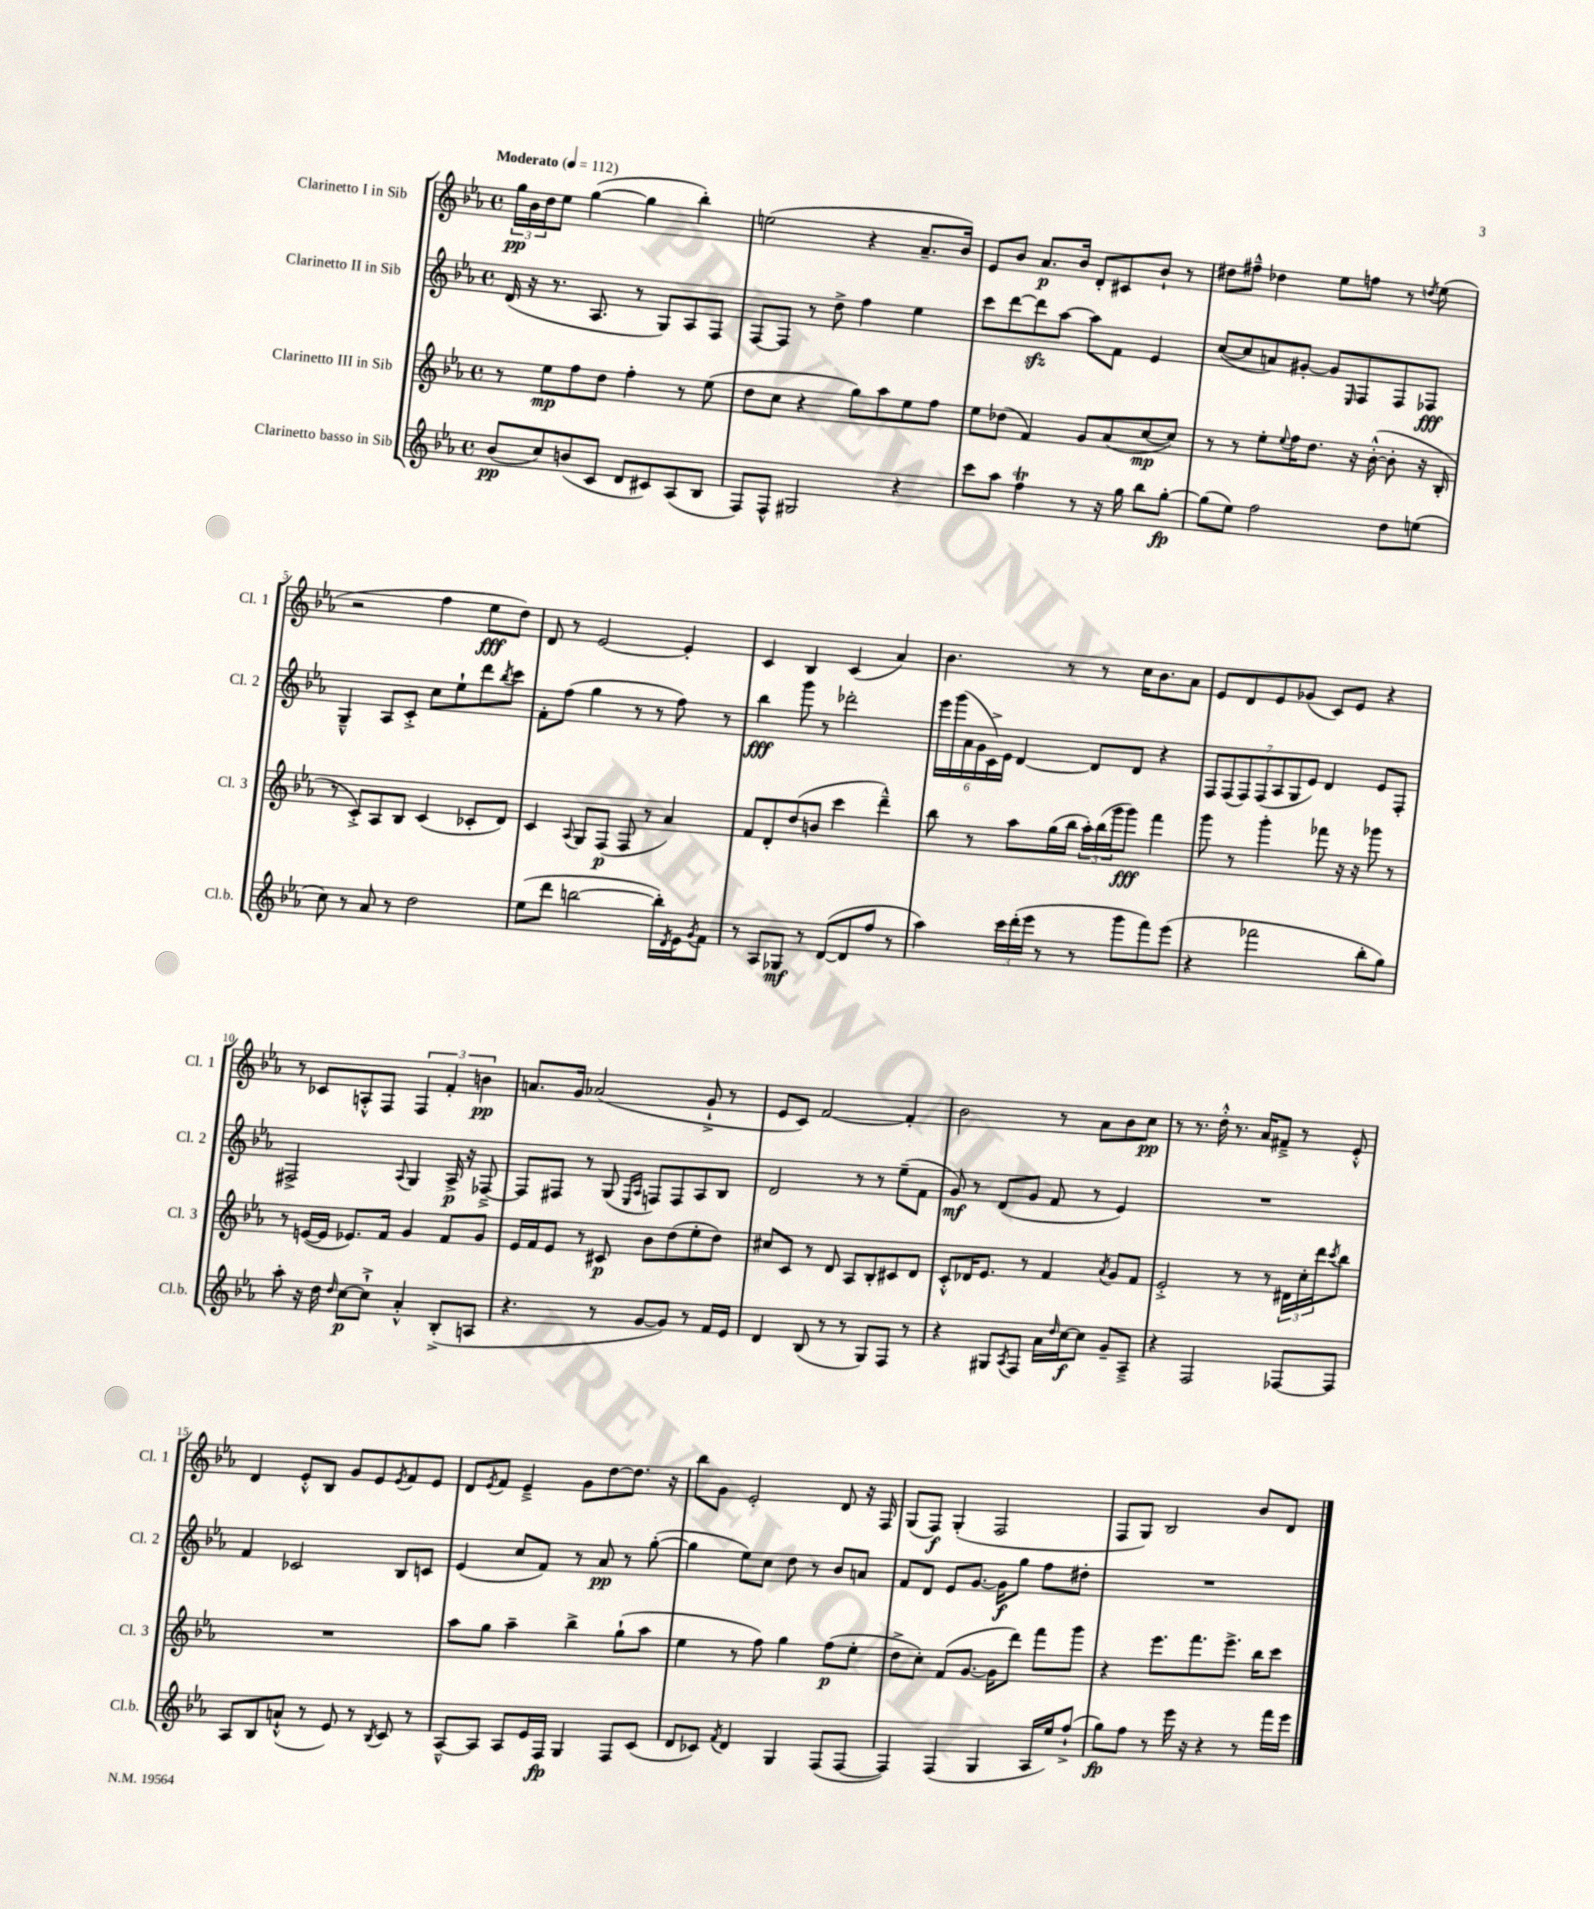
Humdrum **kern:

**kern	**kern	**kern	**kern
*staff4	*staff3	*staff2	*staff1
*clefG2	*clefG2	*clefG2	*clefG2
*k[b-e-a-]	*k[b-e-a-]	*k[b-e-a-]	*k[b-e-a-]
*M4/4	*M4/4	*M4/4	*M4/4
*met(c)	*met(c)	*met(c)	*met(c)
*MM112	*MM112	*MM112	*MM112
(8b-/L	8r	(16d/	24gg\LL
.	.	.	24b-\
.	.	16r	.
.	.	.	24dd\J
8cc/)	8ee-\L	8.r	8ee-\J
(8b/	8ff\	.	([4gg\
.	.	8.A-/	.
8c/J	8dd\J	.	.
8d/L	4ff'\	8r	4gg\]
8c#/)	.	8G/L)	.
(8A-/	8r	8A-/	4bb-'\)
8B-/J	(8ee-\	8F/J	.
=	=	=	=
8F/L)	8dd\L	[8F/L	(2ee\
8F^^/J	8cc\J	8F/]J	.
2G#/	4r	8r	.
.	.	8dd^\	.
.	8gg\L)	4ff\	4r
.	8aa-\	.	.
4r	8ee-\	4ee-\	8.a-~/L
.	8ff\J	.	.
.	.	.	16b-/Jk)
=	=	=	=
8ccc\L	8ee-\L	8ccc\L	8e-/L
8aa-\J	(8dd-\J	[8ddd\	8b-/J
4ff\	4f/)	8ddd\]	8.a-/L
.	.	[8aa-\J	.
.	.	.	16b-/Jk
8r	8g/L	8aa-\]L	8d'/L
16r	(8a-/	8f\J	8c#/
16gg\	.	.	.
8bb-\L	[8cc/	4e-/	8b-`/J
[8gg'\J	8cc/]J)	.	8r
=	=	=	=
(8gg\]L	8r	([8cc/L	8dd#\L
8ee-\J)	8r	8cc/]	8ff#~^^\J
2ff\	8ee-'\L	8a/)	4dd-\
.	8qqee-/	.	.
.	16ff\K	[8g#'/J	.
.	8.dd\J	.	.
.	.	8g#/]L	8ee-\L
.	.	16qqE-/	.
.	16r	8F/	8ff\J
.	([16b-'^^\	.	.
8dd\L	8b-'\]	8F/	8r
.	.	.	8qdd/
(8ee\J	16r	8F-/J	(8ee-\
.	16B-'/	.	.
=	=	=	=
8cc\)	8r	4G~^^/	2r
8r	8c'^/L)	.	.
8a-/	8A-/	8A-/L	.
8r	8B-/J	8c'^/J	.
2dd\	(4c/	8cc\L	4ff\
.	.	8ee-`\	.
.	8c-'/L	8ddd\	8ee-\L
.	.	8qbb-/	.
.	8d/J)	8ccc\J	8dd\J)
=	=	=	=
(8ee-\L	4c/	8f'\L	8d/
8ddd\J	.	(8ff\J	8r
.	8qqA-/	.	.
[2bb\	8G/L	4gg\	[2e-/
.	(8F/J	.	.
.	8F/	8r	.
.	8r	8r	.
16bb'\]LL)	4a-/)	8ff\)	4e-'/]
8qd/	.	.	.
16e-\J	.	.	.
8qg/	.	.	.
8f\J	.	8r	.
=	=	=	=
8r	8f/L	4bb-\	4c/
8A-/L	8d'/	.	.
8G-/J	(8dd/	8ggg\	4B-/
8r	8b/J	8r	.
([8d/L	4ccc\	2ddd-'\	(4c/
8d/]	.	.	.
8ff/J	4ddd~^^\)	.	4a-/)
8r	.	.	.
=	=	=	=
4aa-\)	8bb-\	24eee-\LL	4.b-\
.	.	(24ggg\	.
.	.	24a-\	.
.	8r	24g\	.
.	.	24c^\)	.
.	.	24e-\JJ	.
24ccc\LL	8aa-\L	[4d/	.
(24ddd'\	.	.	.
24eee-\JJ	.	.	.
8r	(16gg\L	.	8r
.	16bb-\JJ	.	.
8r	24aa-'\LL)	8d/]L	8r
.	(24bb-\	.	.
.	24ggg\J	.	.
8ggg\L	8ggg\J)	8d/J	16cc\LK
.	.	.	8.b-\
8fff\)	4fff\	4r	.
(8eee-\J	.	.	8a-\J
=	=	=	=
4r	8ggg\	14F/L	8e-/L
.	.	(14F/	.
.	8r	.	8d/
.	.	14F/)	.
.	.	(14F/	.
2fff-\	4ggg'\	.	8e-/
.	.	14A-/	.
.	.	14G/	.
.	.	.	(8g-/J
.	.	14e-/J)	.
.	8fff-\	4d/	8c/L)
.	16r	.	8e-/J
.	16r	.	.
8bb-'\L	8ggg-\	8e-/L	4r
8gg\J)	8r	8F'/J	.
=	=	=	=
8aa-'\	8r	2F#^/	8r
16r	([16e/LL	.	8c-/L
16dd\	16e/]JJ	.	.
16qqdd/	.	.	.
[8cc\L	8.e-/L)	.	8A'^^/
8cc`^\]J	.	.	8F/J
.	16f/Jk	.	.
.	.	8qqA-/	.
4a-'^^/	4g/	4G/	6F/
.	.	.	6f'/
(8B-'^/L	8f/L	16A-^/	.
.	.	16r	.
.	.	.	6b\
8A/J	8g/J	[8F-~^/	.
=	=	=	=
4.r	16e-/LL	8F-/]L	8.a/L
.	16f/J	.	.
.	8e-/J	8F#/J	.
.	.	.	16g/Jk
.	8r	8r	(2a-/
8r	8c#/	(8G/	.
.	.	16qqE-/LL	.
.	.	16qqA-/JJ	.
[8g/L	8b-\L	8F/L)	.
8g/]J)	(8dd\	8F/	.
8r	8ee-'\	8A-/	8g`^/
16f/LL	8dd\J)	8B-/J	8r
16e-/JJ	.	.	.
=	=	=	=
4d/	8cc#/L	2d/	8e-/L
.	8c/J	.	8c/J)
(8B-/	8r	.	[2f/
8r	8d/	.	.
8r	8A-/L	8r	.
8G/L)	8B-'/	8r	.
8F/J	8c#/	(8ee-~\L	4f'/]
8r	8d/J	8f\J	.
=	=	=	=
4r	8c'^^/L	8g/)	2b-\
.	16d-/K	8r	.
.	8.e-/J	.	.
8G#/L	.	(8d/L	.
8qA-/	.	.	.
8F/J	8r	8g/J	.
16a-\LL	4f/	8f/	8r
16qqdd/	.	.	.
[16cc\J	.	.	.
8cc\]J	.	8r	8a-\L
.	8qa-/	.	.
8g~/L	8g/L	4e-/)	8b-\
8A-~^/J	8f/J	.	8cc\J
=	=	=	=
4r	2e-'^/	1r	8r
.	.	.	8.r
2F/	.	.	.
.	.	.	16dd'^^\
.	.	.	8.r
.	8r	.	.
.	.	.	16a-/LK
.	8r	.	8f#~^/J
[8F-/L	24d#\LL	.	8r
.	24cc'\	.	.
.	24ddd\J	.	.
.	8qccc/	.	.
8F-/]J	8bb-\J	.	8e-'^^/
=	=	=	=
8A-/L	1r	4f/	4d/
8B-/	.	.	.
(8a`^^/J	.	2c-/	8e-'^^/L
8r	.	.	8B-/J
8e-/)	.	.	8g/L
8r	.	.	8e-/
8qB-/	.	.	8qe-/
8c/	.	8B-/L	8f/
8r	.	8c/J	8e-/J
=	=	=	=
[8A-~^^/L	8aa-\L	(4e-/	8d/L
.	.	.	8qe-/
8A-/]J	8gg\J	.	8f/J
8A-/L	4aa-~\	8cc/L	4e-~^/
16e-/L	.	8f/J)	.
16F/JJ	.	.	.
4G/	4bb-^\	8r	8g\L
.	.	8a-/	[8dd\
8F/L	(8gg`\L	8r	8.dd\]J
(8c/J	8aa-\J	([8gg'\	.
.	.	.	16r
=	=	=	=
8d/L	4ee-\	4gg\]	8bb-\L
8c-/J)	.	.	8g\J
8qf/	.	.	.
4d/	8r	8ee-\L)	2e-'/
.	8ff\)	8cc\J	.
4G/	4gg\	8dd\	.
.	.	8r	.
(8F/L	(8ff\L	8b-/L	8d/
[8F/J	8ee-'\J	8a/J	16r
.	.	.	16F/
=	=	=	=
4F/])	8dd^\L	8f/L	(8G/L
.	8cc'\J)	8d/J	8F/J)
(4F/	(8f/L	8e-/L	(4G'/
.	[8.g/J	[8.g/J	.
4G/	.	.	2F/
.	16g\]LK	16g\]LK	.
.	8ddd\J)	8gg\J	.
16A-/LL	8fff\L	8ff\L	.
16ee-/J)	.	.	.
(8ff`^/J	8ggg\J	8dd#'\J	.
=	=	=	=
8gg\L)	4r	1r	8F/L
8ff\J	.	.	8G/J)
8r	8.eee-\L	.	2B-/
16eee-\	.	.	.
16r	8.fff\	.	.
4r	.	.	.
.	8.eee-^\J	.	.
8r	.	.	8b-/L
.	16bb-\LK	.	.
16fff\LL	8ccc\J	.	8d/J
16eee-\JJ	.	.	.
==	==	==	==
*-	*-	*-	*-
